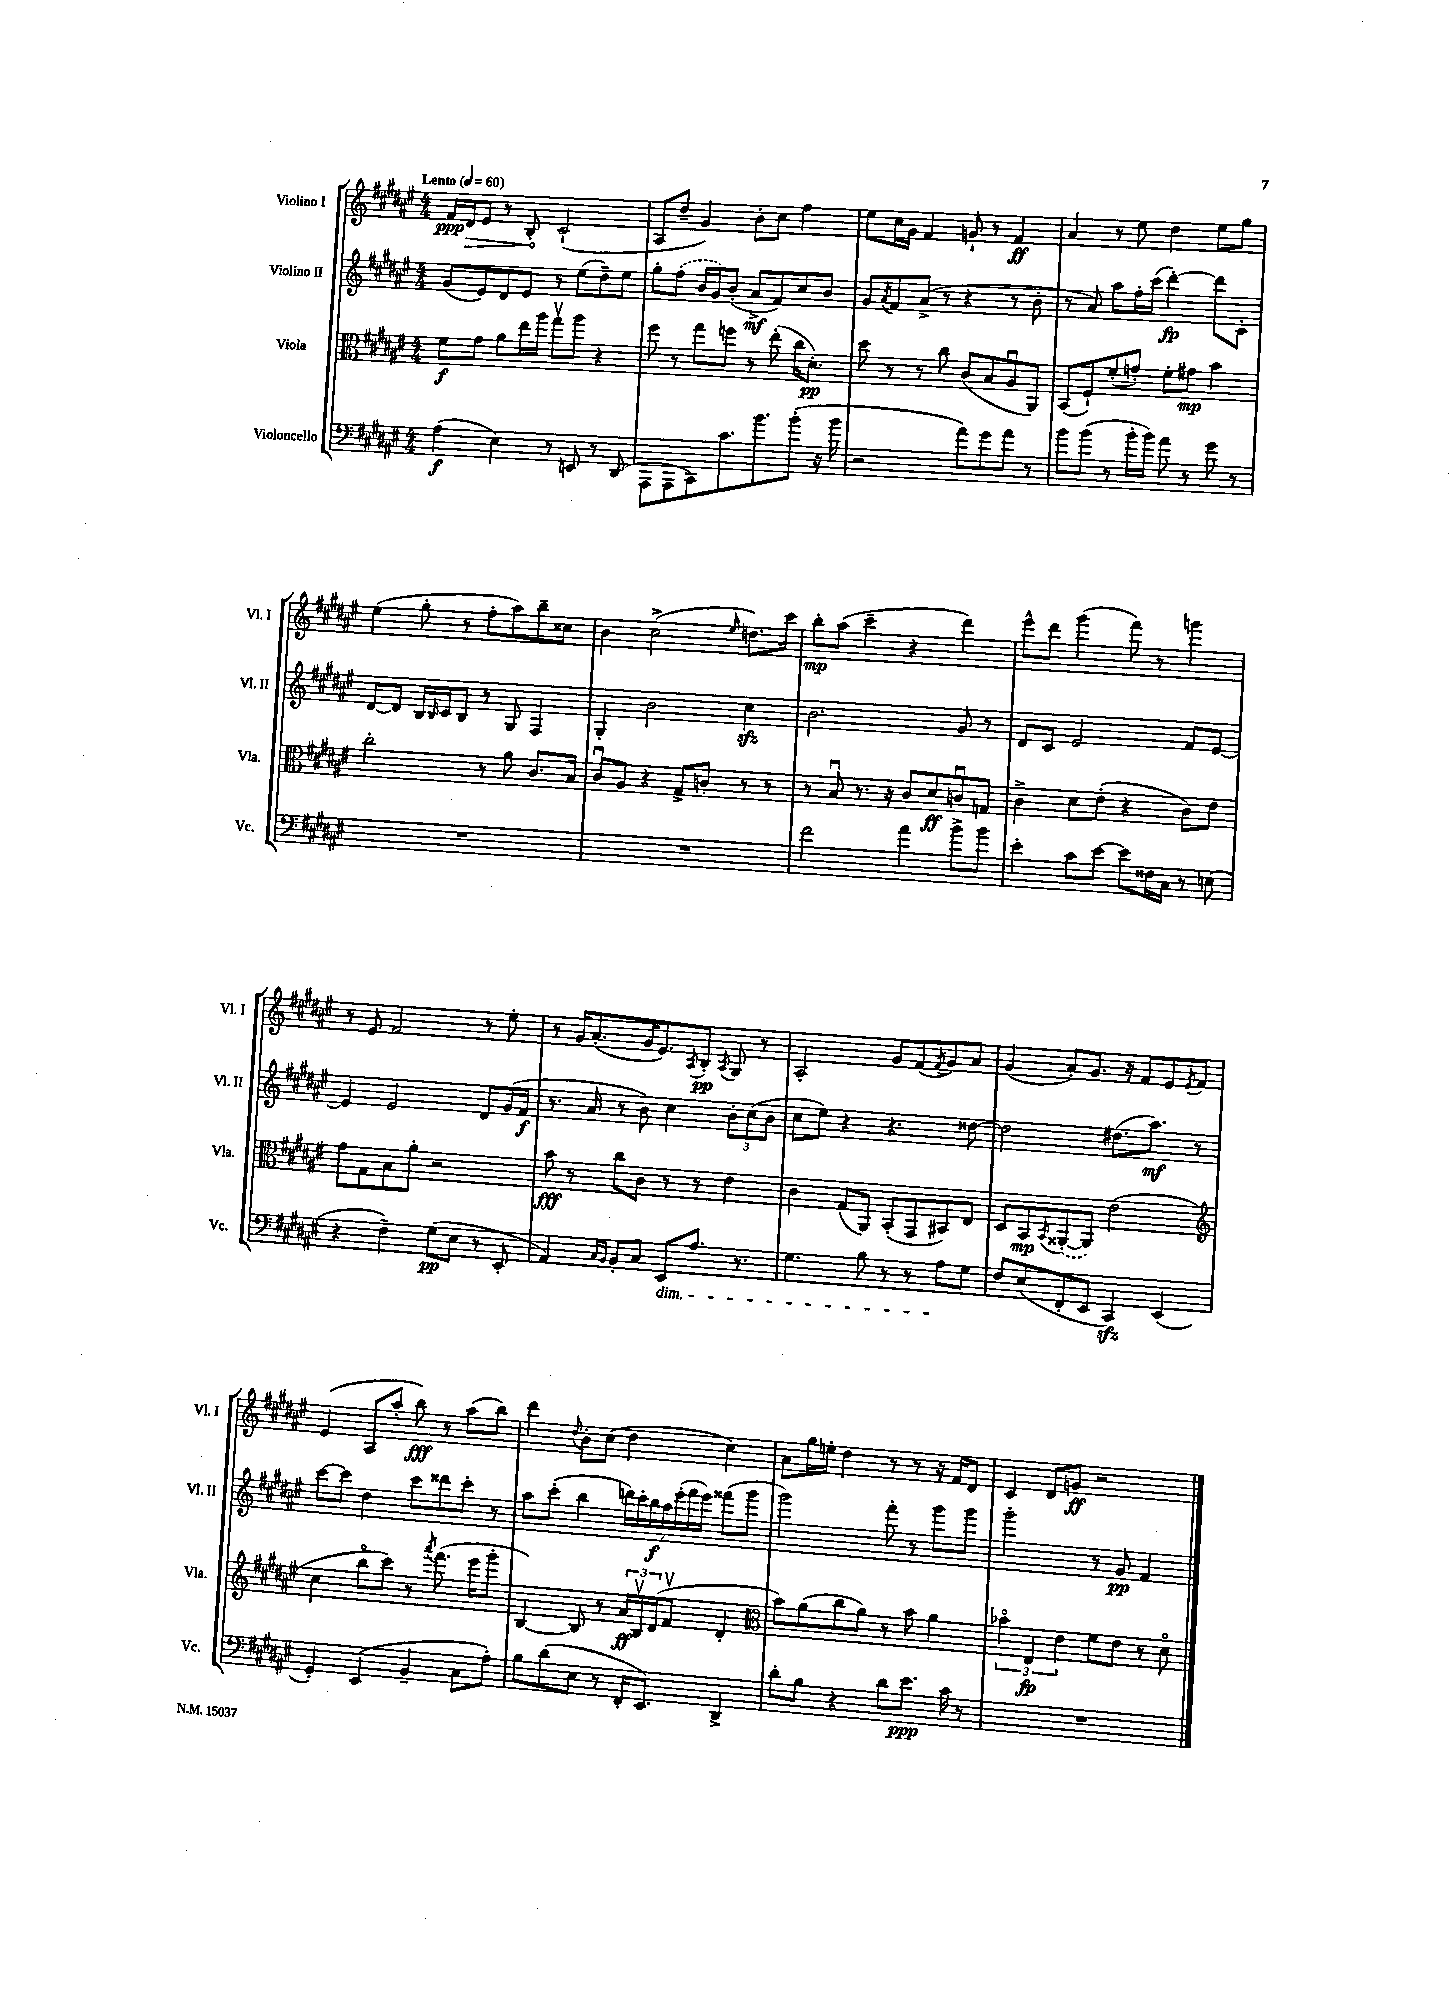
<<
\new StaffGroup <<
\new Staff = "s0" \with { instrumentName = "Violino I" shortInstrumentName = "Vl. I" } {
    \clef treble \key fis \major \numericTimeSignature \time 4/4 \tempo "Lento" 4 = 60
    fis'16\ppp \once \override Hairpin.circled-tip = ##t dis'16\> eis'8 r8 b8-.\! cis'2-!( |
    ais8 dis''8-- gis'4) b'8-. cis''8 fis''4 |
    eis''8 cis''16 gis'16 fis'4 g'8-! r8 fis'4\ff |
    ais'4 r8 eis''8 dis''4 eis''8 gis''8 |
    eis''4( gis''8-. r8 fis''8-. ais''8) b''8-- cisis''8 |
    b'4 cis''2->( \grace { eis''16 } d''8.) cis'''16 |
    b''8-.\mp ais''8( cis'''4-- r4 dis'''4) |
    eis'''8-^ dis'''8 gis'''4( fis'''8) r8 g'''4 |
    r8 eis'8 fis'2 r8 eis''8-. |
    r8 gis'16 ais'8.-.( gis'16 eis'8.) \acciaccatura { ais8 } b8-.\pp \acciaccatura { ais8 } gis8 r8 |
    ais2-. gis'8 fis'8( \acciaccatura { fis'8 } gis'8) ais'8 |
    gis'4( ais'8-.) gis'8. r16 fis'8 eis'8 \acciaccatura { eis'8 } fis'8 |
    eis'4( ais8 ais''8-. b''8\fff) r8 ais''8( b''8) |
    dis'''4 \appoggiatura { dis''8 } b'8-. cis''8( dis''4 cis''4) |
    ais'8 gis''16 e''16-. dis''4 r8 r8 r16 fis'16 dis'8 |
    cis'4 dis'8 g'8\ff r2 \bar "|." |
}
\new Staff = "s1" \with { instrumentName = "Violino II" shortInstrumentName = "Vl. II" } {
    \clef treble \key fis \major \numericTimeSignature \time 4/4
    gis'8( eis'8) dis'8 eis'8 r8 eis''8( dis''8--) eis''8 |
    gis''8-. \once \slurDashed fis''8( b'16 gis'16) b'8-.( ais'8->\mf fis'8) cis''8 b'8 |
    gis'8 \acciaccatura { ais'8 } fis'8 ais'8->( r8 r4 r8 b'8-. |
    r8 ais'8) ais''8 fis''16-. cis'''16( dis'''4~-.\fp) dis'''8 cis'8-. |
    dis'8~ dis'8 b16 \grace { b16 } cis'16 b8 r8 gis8 fis4 |
    gis4-. b'2 cis''4\sfz |
    b'2. gis'8 r8 |
    dis'8 cis'8 eis'2 fis'8 eis'8~ |
    eis'4 eis'2 dis'8 gis'16( fis'16\f |
    r8. ais'16 r8 b'8) cis''4 \tuplet 3/2 { b'8-. cis''8( b'8 } |
    cis''8 eis''8) r4 r4. disis''8~ |
    disis''2 dis''8.( ais''8.\mf) r8 |
    cis'''8~ cis'''8 dis''4 cis'''8 disis'''8 cis'''8-. r8 |
    ais''8 cis'''8-.( b''4 \tuplet 7/4 { d'''16) cis'''16-. b''16\f ais''16 eis'''16-.( fis'''16 eis'''16) } fisis'''8( gis'''8 |
    gis'''2) fis'''8-. r8 gis'''8 gis'''8 |
    gis'''2-. r8 gis'8\pp fis'4 \bar "|." |
}
\new Staff = "s2" \with { instrumentName = "Viola" shortInstrumentName = "Vla." } {
    \clef alto \key fis \major \numericTimeSignature \time 4/4
    fis'8\f gis'8 ais'8 eis''16 ais''16 gis''8\upbow ais''8 r4 |
    fis''8 r8 gis''8 f''8 r8 eis''8-.( cis''16 dis'8.-.\pp) |
    dis''8 r8 r8 cis''8 cis'8( b8 ais8\downbow ais,8) |
    b,8( fis8-!) fis'8-.( g'8-.) fis'8-. gis'8\mp b'4 |
    cis''2-. r8 ais'8 cis'8. b16 |
    cis'8\downbow ais8 r4 gis8-> c'8-. r8 r8 |
    r8 b8\downbow r8. r16 cis'8 dis'8\ff c'8\downbow g8 |
    cis'4-> dis'8 eis'8-.( r4 cis'8) eis'8 |
    gis'8 gis8 b8 ais'8-. r2 |
    b'8\fff r8 cis''8 cis'8 r8 r8 eis'4 |
    cis'4 gis8( ais,8) b,8-.( gis,8 bis,8) eis8 |
    dis8 b,8\mp \acciaccatura { b,8 } \once \slurDashed aisis,8~-.( aisis,8) eis'2( |
    \clef treble cis''4 b''8\flageolet cis'''8) r8 \acciaccatura { ais'''8 } fis'''8.( eis'''16 gis'''8-. |
    b4~) b8 r8 \tuplet 3/2 { ais'16\ff b16\upbow dis'16( } fis'8\upbow dis'4-. |
    \clef alto b'8) ais'8( cis''8 ais'8) r8 b'8 ais'4 |
    \tuplet 3/2 { bes'4\flageolet eis4\fp eis'4 } fis'8 eis'8 r8 dis'8\flageolet \bar "|." |
}
\new Staff = "s3" \with { instrumentName = "Violoncello" shortInstrumentName = "Vc." } {
    \clef bass \key fis \major \numericTimeSignature \time 4/4
    ais4\f( eis4) r8 e,8 r8 dis,8( |
    ais,,8 ais,,8 cis,8) cis'8. b'8. b'8-.( r16 b'16 |
    r2 ais'8) gis'8 ais'8 r8 |
    b'8 b'8( r8 b'16-. b'16) ais'8 r8 gis'8 r8 |
    R1 |
    R1 |
    fis'2 ais'4 b'8-> b'8 |
    eis'4-. cis'8 eis'8~ eis'8 fisis16 cis16 r8 e8( |
    r4 fis4--) gis8\pp( eis8 r8 eis,8-. |
    ais,4) \grace { cis16 b,16 } b,8-. cis8 eis,8\dim ais8. r8. |
    gis4. b8 r8 r8 ais8\! gis8 |
    fis8 eis8( fis,8-. eis,8 cis,4\sfz) eis,4( |
    gis,4-.) eis,4( b,4-- cis8 ais8-.) |
    b8 dis'8( eis8 r8 fis,16-. eis,8.) dis,4-> |
    dis'8-. b8 r4 dis'8 eis'8.\ppp cis'16 r8 |
    R1 \bar "|." |
}
>>
>>
\layout { \context { \Score \remove "Bar_number_engraver" } }
